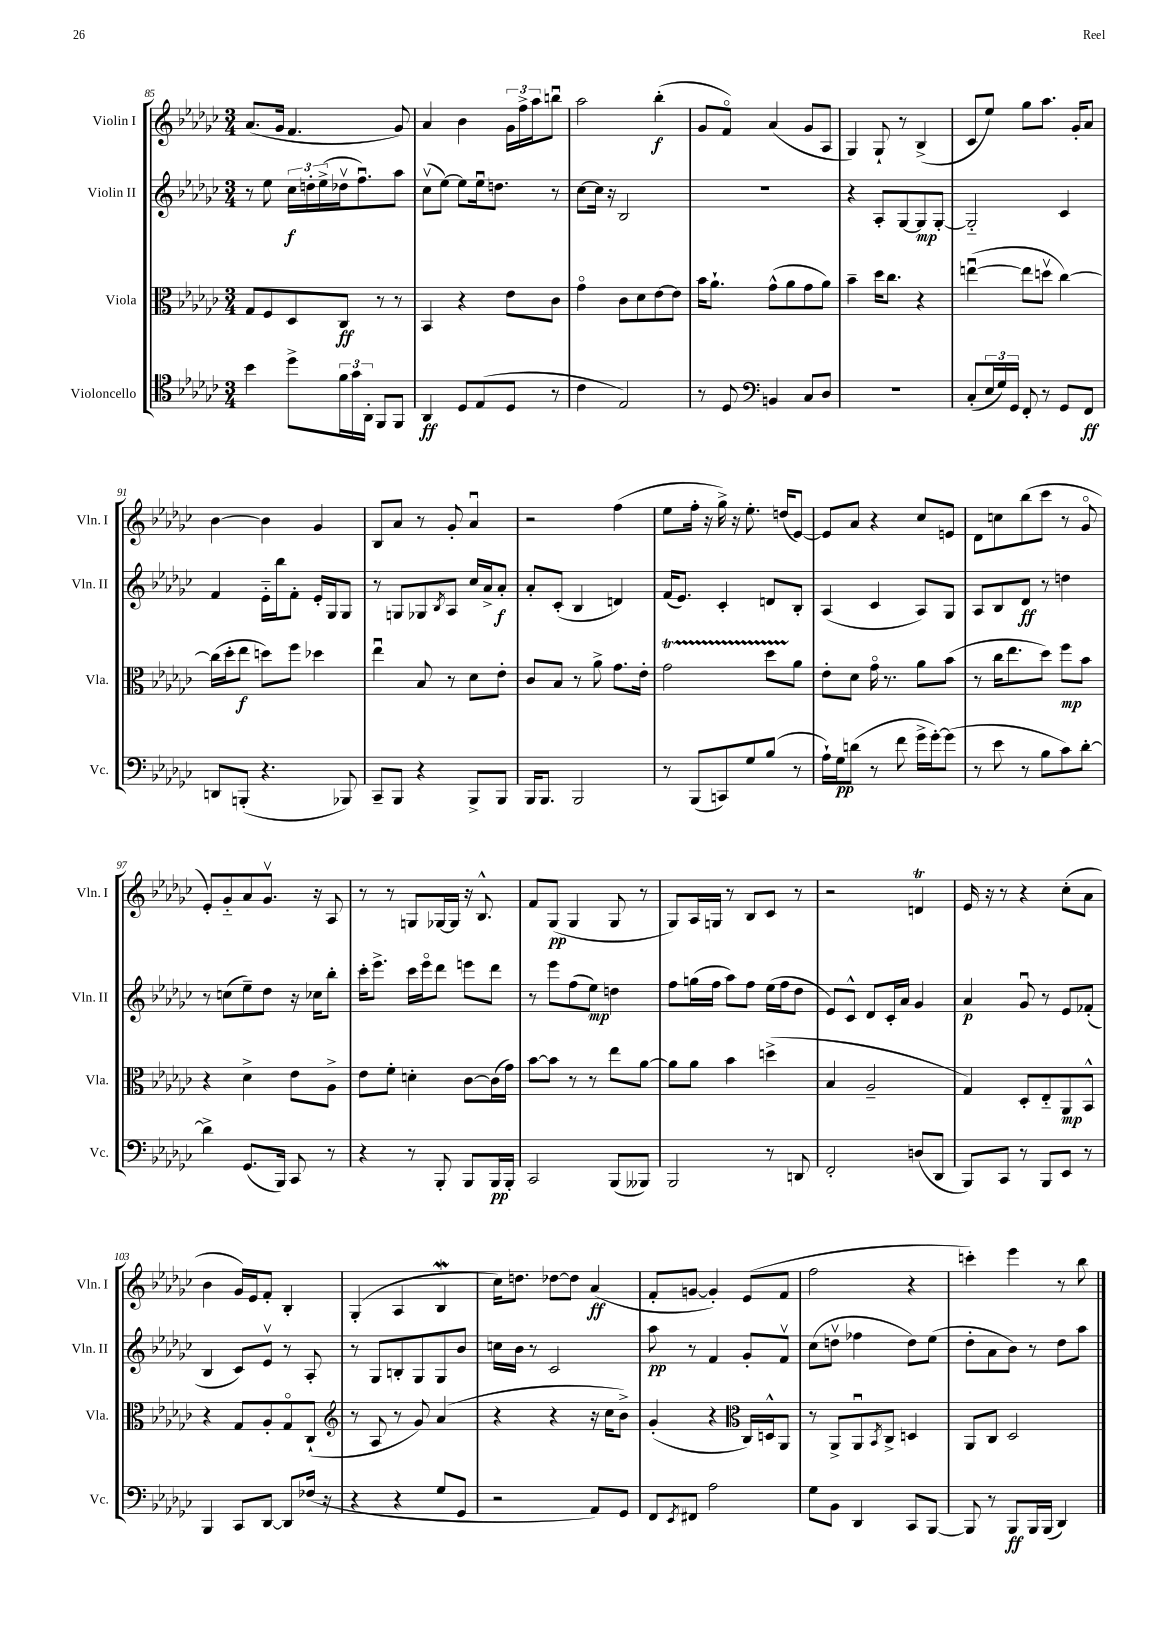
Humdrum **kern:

**kern	**dynam	**kern	**dynam	**kern	**dynam	**kern	**dynam
*part4	*part4	*part3	*part3	*part2	*part2	*part1	*part1
*staff4	*staff4	*staff3	*staff3	*staff2	*staff2	*staff1	*staff1
*I"Violoncello	*	*I"Viola	*	*I"Violin II	*	*I"Violin I	*
*I'Vc.	*	*I'Vla.	*	*I'Vln. II	*	*I'Vln. I	*
*clefC4	*	*clefC3	*	*clefG2	*	*clefG2	*
*k[b-e-a-d-g-c-]	*	*k[b-e-a-d-g-c-]	*	*k[b-e-a-d-g-c-]	*	*k[b-e-a-d-g-c-]	*
*M3/4	*	*M3/4	*	*M3/4	*	*M3/4	*
=85	=85	=85	=85	=85	=85	=85	=85
4b-\	.	8G-/L	.	8r	.	(8.a-/L	.
.	.	8F/	.	8ee-\	.	.	.
.	.	.	.	.	.	16g-/Jk	.
8dd-^\L	.	8D-/	.	24cc-\LL	f	4.f/	.
.	.	.	.	24ddn'\	.	.	.
.	.	.	.	(24ee-^\	.	.	.
24f\L	.	8C-/J	ff	16dd-Xv\J	.	.	.
24g-\	.	.	.	.	.	.	.
.	.	.	.	8.ffu\)	.	.	.
24AA-'\JJ	.	.	.	.	.	.	.
8FF/L	.	8r	.	.	.	.	.
8FF/J	.	8r	.	8aa-\J	.	8g-/)	.
=86	=86	=86	=86	=86	=86	=86	=86
4AA-/	ff	4BB-/	.	(8cc-v\L	.	4a-/	.
.	.	.	.	[8ee-\J)	.	.	.
8D-/L	.	4r	.	8ee-\L]	.	4b-\	.
(8E-/	.	.	.	16ee-u\k	.	.	.
.	.	.	.	8.ddn\J	.	.	.
8D-/J	.	8e-\L	.	.	.	24g-\LL	.
.	.	.	.	.	.	24ff^\	.
.	.	.	.	.	.	24aa-\J	.
8r	.	8c-\J	.	8r	.	8bbnu\J	.
=87	=87	=87	=87	=87	=87	=87	=87
4c-\	.	4g-\	.	[8cc-\L	.	2aa-\	.
.	.	.	.	16cc-\Jk]	.	.	.
.	.	.	.	16r	.	.	.
2E-/)	.	8c-\L	.	2B-/	.	.	.
.	.	8d-\	.	.	.	.	.
.	.	[8e-\	.	.	.	(4bb-'\	f
.	.	8e-\J]	.	.	.	.	.
=88	=88	=88	=88	=88	=88	=88	=88
8r	.	16b-\KL	.	2.r	.	8g-/L	.
.	.	8.a-`\J	.	.	.	.	.
8D-/	.	.	.	.	.	8f/J)	.
*clefF4	*	*	*	*	*	*	*
4BBn/	.	(8g-^^\L	.	.	.	(4a-/	.
.	.	8a-\	.	.	.	.	.
8C-/L	.	8g-\	.	.	.	8g-/L	.
8D-/J	.	8a-\J)	.	.	.	8A-/J	.
=89	=89	=89	=89	=89	=89	=89	=89
2.r	.	4b-~\	.	4r	.	4G-/)	.
.	.	16dd-\KL	.	8A-'/L	.	8G-`/	.
.	.	8.cc-\J	.	.	.	.	.
.	.	.	.	[8G-/	.	8r	.
.	.	4r	.	8G-/]	mp	(4B-^/	.
.	.	.	.	[8G-'/J	.	.	.
=90	=90	=90	=90	=90	=90	=90	=90
(8C-'/L	.	([4eenu\	.	2G-/]	.	8c-/L	.
24E-/L	.	.	.	.	.	8ee-/J)	.
24G-/)	.	.	.	.	.	.	.
24GG-/JJ	.	.	.	.	.	.	.
8FF'/	.	8ee\L]	.	.	.	8gg-\L	.
8r	.	8ddnv\J	.	.	.	8.aa-\J	.
8GG-/L	.	[4cc-\)	.	4c-/	.	.	.
.	.	.	.	.	.	16g-'/KL	.
8FF/J	ff	.	.	.	.	8a-/J	.
!!LO:LB:g=z
=91	=91	=91	=91	=91	=91	=91	=91
8DDn/L	.	(16cc-\LL]	.	4f/	.	[4b-\	.
.	.	16dd-'\J	.	.	.	.	.
(8BBBn'/J	.	8ee-\J	f	.	.	.	.
4.r	.	8ddn\L)	.	16e-\LL	.	4b-\]	.
.	.	.	.	16bb-\J	.	.	.
.	.	8ff\J	.	8f'\J	.	.	.
.	.	4dd-X\	.	16e-'/LL	.	4g-/	.
.	.	.	.	16G-/J	.	.	.
8BBB-X/)	.	.	.	8G-/J	.	.	.
=92	=92	=92	=92	=92	=92	=92	=92
8CC-~/L	.	4ee-u\	.	8r	.	8B-/L	.
8BBB-/J	.	.	.	8Gn/L	.	8a-/J	.
4r	.	8B-/	.	8G-X/	.	8r	.
.	.	.	.	8qB-/	.	.	.
.	.	8r	.	8A-/J	.	8g-'/	.
8BBB-^/L	.	8d-\L	.	16cc-/LL	.	4a-u/	.
.	.	.	.	16a-^/J	.	.	.
8BBB-/J	.	8e-'\J	.	8a-'/J	f	.	.
=93	=93	=93	=93	=93	=93	=93	=93
16BBB-/KL	.	8c-/L	.	8a-'/L	.	2r	.
8.BBB-/J	.	.	.	.	.	.	.
.	.	8B-/J	.	(8c-'/J	.	.	.
2BBB-/	.	8r	.	4B-/	.	.	.
.	.	8a-^\	.	.	.	.	.
.	.	8.g-\L	.	4dn/)	.	(4ff\	.
.	.	16e-'\Jk	.	.	.	.	.
=94	=94	=94	=94	=94	=94	=94	=94
8r	.	2g-T\	.	(16f/KL	.	8ee-\L	.
.	.	.	.	8.e-/J)	.	.	.
(8BBB-/L	.	.	.	.	.	16ff'\Jk	.
.	.	.	.	.	.	16r	.
8CCn/)	.	.	.	4c-'/	.	16gg-^\)	.
.	.	.	.	.	.	16r	.
8G-/	.	.	.	.	.	8.ee-'\	.
(8B-/J	.	8dd-TTT\L	.	8dn/L	.	.	.
.	.	.	.	.	.	(16ddn/KL	.
8r	.	8a-\J	.	8B-'/J	.	[8e-/J)	.
=95	=95	=95	=95	=95	=95	=95	=95
16A-`\LL)	.	8e-'\L	.	(4A-/	.	8e-/L]	.
16G-\J	pp	.	.	.	.	.	.
(8dn\J	.	8d-\J	.	.	.	8a-/J	.
8r	.	16g-\	.	4c-/	.	4r	.
.	.	8.r	.	.	.	.	.
8f\	.	.	.	.	.	.	.
16g-^\LL	.	8a-\L	.	8A-/L)	.	8cc-/L	.
[16g-'\J)	.	.	.	.	.	.	.
(8g-\J]	.	(8b-\J	.	8G-/J	.	8en/J	.
=96	=96	=96	=96	=96	=96	=96	=96
8r	.	8r	.	8A-/L	.	8d-\L	.
8e-\	.	16cc-\KL	.	8B-/	.	8ccn\	.
.	.	8.ee-\	.	.	.	.	.
8r	.	.	.	8d-/J	ff	(8bb-\	.
8B-\L	.	8dd-\J)	.	8r	.	8ccc-\J	.
8c-\)	.	8ff\L	mp	4ddn\	.	8r	.
[8d-'\J	.	8b-\J	.	.	.	8g-/	.
!!LO:LB:g=z
=97	=97	=97	=97	=97	=97	=97	=97
4d-^\]	.	4r	.	8r	.	8e-'/L)	.
.	.	.	.	(8ccn\L	.	8g-/	.
(8.GG-/L	.	4d-^\	.	8ee-~\)	.	8a-/	.
.	.	.	.	8dd-\J	.	8.g-v/J	.
16BBB-/Jk)	.	.	.	.	.	.	.
8CC-/	.	8e-\L	.	16r	.	.	.
.	.	.	.	16cc-X\KL	.	16r	.
8r	.	8A-^\J	.	8bb-'\J	.	8A-/	.
=98	=98	=98	=98	=98	=98	=98	=98
4r	.	8e-\L	.	16ccc-'\KL	.	8r	.
.	.	.	.	8.eee-^\J	.	.	.
.	.	8f'\J	.	.	.	8r	.
8r	.	4dn'\	.	16ccc-\LL	.	8Gn/L	.
.	.	.	.	16eee-\J	.	.	.
8BBB-'/	.	.	.	8ddd-\J	.	[16G-X/L	.
.	.	.	.	.	.	16G-/JJ]	.
8BBB-/L	.	[8c-\L	.	8eeen\L	.	16r	.
.	.	.	.	.	.	8.B-^^/	.
16BBB-/L	pp	(16c-\L]	.	8ddd-\J	.	.	.
16BBB-'/JJ	.	16g-\JJ)	.	.	.	.	.
=99	=99	=99	=99	=99	=99	=99	=99
2CC-/	.	[8b-\L	.	8r	.	8f/L	.
.	.	8b-\J]	.	8eee-\L	.	(8G-/J	pp
.	.	8r	.	(8ff\	.	4G-/	.
.	.	8r	.	8ee-\J)	mp	.	.
(8BBB-/L	.	8ee-\L	.	4ddn\	.	8G-/	.
8BBB--X/J)	.	[8a-\J	.	.	.	8r	.
=100	=100	=100	=100	=100	=100	=100	=100
2BBB-/	.	8a-\L]	.	8ff\L	.	8G-/L)	.
.	.	8a-\J	.	(16ggn\L	.	16A-/L	.
.	.	.	.	16ff\JJ	.	16Gn/JJ	.
.	.	4b-\	.	8aa-\L)	.	8r	.
.	.	.	.	8ff\J	.	8B-/L	.
8r	.	(4ddn^\	.	(16ee-\LL	.	8c-/J	.
.	.	.	.	16ff\J	.	.	.
8DDn/	.	.	.	8dd-\J	.	8r	.
=101	=101	=101	=101	=101	=101	=101	=101
2FF'/	.	4B-/	.	8e-/L)	.	2r	.
.	.	.	.	8c-^^/J	.	.	.
.	.	2A-~/	.	8d-/L	.	.	.
.	.	.	.	16c-'/L	.	.	.
.	.	.	.	16a-/JJ	.	.	.
(8Dn/L	.	.	.	4g-/	.	4dnt/	.
8DD-/J	.	.	.	.	.	.	.
=102	=102	=102	=102	=102	=102	=102	=102
8BBB-/L)	.	4G-/)	.	4a-/	p	16e-/	.
.	.	.	.	.	.	16r	.
8CC-/J	.	.	.	.	.	8r	.
8r	.	8D-'/L	.	8g-u/	.	4r	.
8BBB-/L	.	8E-/	.	8r	.	.	.
8EE-/J	.	8AA-/	mp	8e-/L	.	(8cc-'\L	.
8r	.	8BB-^^/J	.	(8f-X'/J	.	8a-\J	.
!!LO:LB:g=z
=103	=103	=103	=103	=103	=103	=103	=103
4BBB-/	.	4r	.	4B-/	.	4b-\	.
8CC-/L	.	8G-/L	.	8c-/L)	.	16g-/LL)	.
.	.	.	.	.	.	16e-/J	.
[8DD-/J	.	8A-'/	.	8e-v/J	.	8f'/J	.
8DD-/L]	.	8G-/	.	8r	.	4B-'/	.
(16F-X/Jk	.	(8C-`/J	.	8A-'/	.	.	.
16r	.	.	.	.	.	.	.
=104	=104	=104	=104	=104	=104	=104	=104
*	*	*clefG2	*	*	*	*	*
4r	.	8r	.	8r	.	(4G-'/	.
.	.	8A-/	.	8G-/L	.	.	.
4r	.	8r	.	8Bn'/	.	4A-/	.
.	.	8g-/)	.	8G-/	.	.	.
8G-/L	.	(4a-/	.	8G-/	.	4B-W/	.
8GG-/J	.	.	.	8b-/J	.	.	.
=105	=105	=105	=105	=105	=105	=105	=105
2r	.	4r	.	16ccn\LL	.	16cc-\KL)	.
.	.	.	.	16b-\JJ	.	8.ddn\J	.
.	.	.	.	8r	.	.	.
.	.	4r	.	2c-/	.	[8dd-X\L	.
.	.	.	.	.	.	8dd-\J]	.
8AA-/L)	.	16r	.	.	.	(4a-/	ff
.	.	16cc-\KL	.	.	.	.	.
8GG-/J	.	8b-^\J)	.	.	.	.	.
=106	=106	=106	=106	=106	=106	=106	=106
8FF/L	.	(4g-'/	.	8aa-\	pp	8f'/L	.
8qEE-/	.	.	.	.	.	.	.
8FF#X/J	.	.	.	8r	.	[8gn/J	.
2A-\	.	4r	.	4f/	.	4g'/])	.
*	*	*clefC3	*	*	*	*	*
.	.	16C-/LL)	.	8g-'/L	.	(8e-/L	.
.	.	16Dn^^/J	.	.	.	.	.
.	.	8AA-/J	.	8fv/J	.	8f/J	.
=107	=107	=107	=107	=107	=107	=107	=107
8G-\L	.	8r	.	(8cc-\L	.	2ff\	.
8BB-\J	.	8AA-^/L	.	8ddnv\J	.	.	.
4DD-/	.	8AA-u/	.	4ff-X\	.	.	.
.	.	8qBB-/	.	.	.	.	.
.	.	8C-^/J	.	.	.	.	.
8CC-/L	.	4Dn/	.	8dd\L)	.	4r	.
[8BBB-/J	.	.	.	(8ee-\J	.	.	.
=108	=108	=108	=108	=108	=108	=108	=108
8BBB-/]	.	8AA-/L	.	8dd-'\L	.	4cccn'\)	.
8r	.	8C-/J	.	8a-\	.	.	.
8BBB-/L	ff	2D-/	.	8b-\J)	.	4eee-\	.
16BBB-/L	.	.	.	8r	.	.	.
(16BBB-/JJ	.	.	.	.	.	.	.
4DD-/)	.	.	.	8dd-\L	.	8r	.
.	.	.	.	8aa-\J	.	8bb-\	.
==	==	==	==	==	==	==	==
*-	*-	*-	*-	*-	*-	*-	*-
